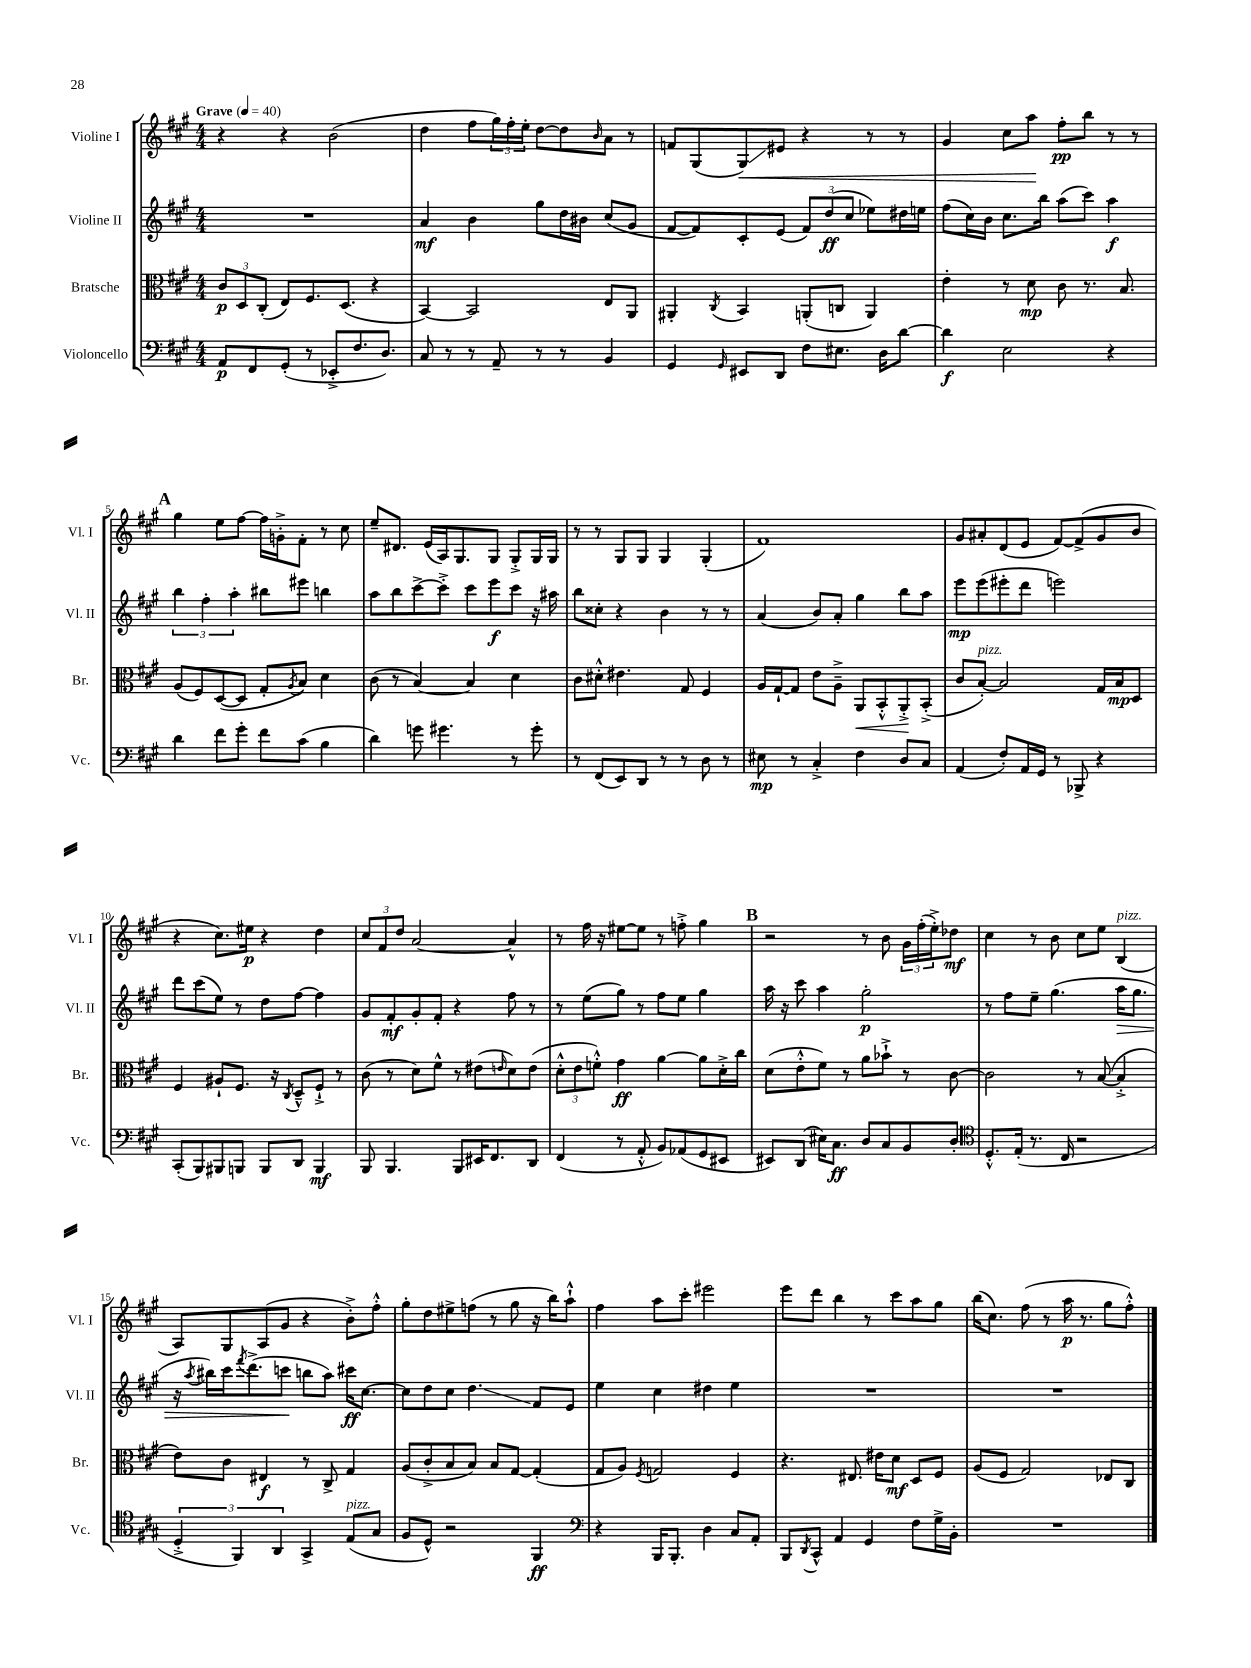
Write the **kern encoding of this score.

**kern	**kern	**kern	**kern
*staff4	*staff3	*staff2	*staff1
*clefF4	*clefC3	*clefG2	*clefG2
*k[f#c#g#]	*k[f#c#g#]	*k[f#c#g#]	*k[f#c#g#]
*M4/4	*M4/4	*M4/4	*M4/4
*MM40	*MM40	*MM40	*MM40
8AA	12c#	1r	4r
.	12D	.	.
8FF#	.	.	.
.	(12C#'	.	.
(8GG#'	8E)	.	4r
8r	8.F#	.	.
8EE-'^	.	.	(2b
.	(8.D	.	.
8.F#	.	.	.
.	4r	.	.
8.D)	.	.	.
=	=	=	=
8C#	[4BB)	4a	4dd
8r	.	.	.
8r	2BB]	4b	8ff#
8AA~	.	.	24gg#)
.	.	.	24ff#'
.	.	.	24ee'
8r	.	8gg#	[8dd
8r	.	16dd	8dd]
.	.	16b#	.
.	.	.	16qqb
4BB	8E	(8cc#	8a
.	8AA	8g#	8r
=	=	=	=
4GG#	4AA#'	[8f#	8f
.	.	8f#])	(8G#
16qqGG#	8qC#	.	.
8EE#	4BB	8c#'	8G#)
8DD	.	(8e	8e#
8F#	(8AA'	12f#)	4r
.	.	(12dd	.
8.E#	8C	.	.
.	.	12cc#	.
.	4AA)	8ee-)	8r
16D	.	.	.
[8d	.	16dd#	8r
.	.	16ee	.
=	=	=	=
4d]	4e'	(8ff#	4g#
.	.	16cc#)	.
.	.	16b	.
2E	8r	8.cc#	8cc#
.	8d	.	8aa
.	.	16bb	.
.	8c#	(8aa	8ff#'
.	8.r	8ccc#)	8bb
4r	.	4aa	8r
.	8.B	.	.
.	.	.	8r
=	=	=	=
4d	(8A	6bb	4gg#
.	8F#)	.	.
.	.	6ff#'	.
8f#	([8D	.	8ee
.	.	6aa'	.
8g#'	8D]	.	[8ff#
8f#	8G#'	8bb#	16ff#]
.	.	.	16g'^
.	8qA	.	.
(8c#	8B)	8eee#	8f#'
4B	4d	4bb	8r
.	.	.	8cc#
=	=	=	=
4d)	(8c#	8aa	8ee~
.	8r	8bb	8.d#
8g	[4B)	[8ccc#^	.
.	.	.	(16e
4.g#	.	8ccc#'^]	16A)
.	.	.	8.G#
.	4B]	8ccc#	.
.	.	8eee	8G#
8r	4d	8ccc#	8G#'^
8g#'	.	16r	16G#
.	.	16aa#	16G#
=	=	=	=
8r	8c#	8bb	8r
(8FF#	8d#'^^	8cc##'	8r
8EE)	4.e#	4r	8G#
8DD	.	.	8G#
8r	.	4b	4G#
8r	8G#	.	.
8D	4F#	8r	(4G#'
8r	.	8r	.
=	=	=	=
8E#	16A	(4a	1f#)
.	[16G#`	.	.
8r	8G#]	.	.
4C#'^	8e	8b)	.
.	8A~^	8a'	.
4F#	8AA	4gg#	.
.	8BB'^^	.	.
8D	8AA'^	8bb	.
8C#	(8BB'^	8aa	.
=	=	=	=
(4AA	8c#	8eee	8g#
.	[8B')	(8eee	8a#'
8F#')	2B]	8eee#'	(8d
16AA	.	8ddd	8e
16GG#	.	.	.
8r	.	2eee)	[8f#)
8BBB-^	.	.	(8f#^]
4r	16G#	.	8g#
.	16B	.	.
.	8D	.	8b
=	=	=	=
(8CC#'	4F#	8ddd	4r
8BBB)	.	(8ccc#	.
8BBB#	8A#`	8ee)	8.cc#)
8BBB	8.F#	8r	.
.	.	.	16ee#
8BBB	.	8dd	4r
.	16r	.	.
.	8qC#	.	.
8DD	8D~^^	[8ff#	.
4BBB	8F#`^	4ff#]	4dd
.	8r	.	.
=	=	=	=
8BBB	(8c#	8g#	12cc#
.	.	.	12f#
4.BBB	8r	8f#'	.
.	.	.	12dd
.	8d)	8g#'	[2a
.	8f#^^	8f#'	.
8BBB	8r	4r	.
16EE#	(8e#	.	.
8.FF#	.	.	.
.	16qqe	.	.
.	8d)	8ff#	4a^^]
8DD	(8e	8r	.
=	=	=	=
(4FF#	12d'^^	8r	8r
.	12e	.	.
.	.	(8ee	16ff#
.	12f'^^)	.	.
.	.	.	16r
8r	4g#	8gg#)	[8ee#
8AA'^^	.	8r	8ee#]
8BB)	[4a	8ff#	8r
(8AA-	.	8ee	8ff'^
8GG#	8a]	4gg#	4gg#
8EE#	16d'^	.	.
.	16cc#	.	.
=	=	=	=
8EE#)	(8d	16aa	2r
.	.	16r	.
(8DD	8e'^^	8ccc#	.
16E#)	8f#)	4aa	.
8.C#	.	.	.
.	8r	.	.
8D	8a	2gg#'	8r
8C#	8b-`^	.	8b
8BB	8r	.	24g#
.	.	.	(24ff#'
.	.	.	24ee'^)
8D'	[8c#	.	8dd-
=	=	=	=
*clefC4	*	*	*
8.D'^^	2c#]	8r	4cc#
.	.	8ff#	.
(16E'	.	.	.
8.r	.	8ee~	8r
.	.	(4.gg#	8b
16C#	.	.	.
2r	8r	.	8cc#
.	([8B	.	8ee
.	4B'^]	16aa	(4B
.	.	8.gg#	.
=	=	=	=
6D'^	8e)	16r	8A)
.	.	8qaa	.
.	.	16bb#)	.
.	8c#	16ccc#	8G#
6FF#)	.	.	.
.	.	8qfff#	.
.	.	(8.ddd^	.
.	4E#	.	(8A
6AA	.	.	.
.	.	8ccc	8g#
4GG#^	8r	8bb	4r
.	8C#^	8aa)	.
(8E	4G#	16ccc#	8b'^)
.	.	[8.cc#	.
8G#	.	.	8ff#'^^
=	=	=	=
8F#	(8A	8cc#]	8gg#'
8D^^)	8c#'^	8dd	8dd
2r	8B	8cc#	8ee#^
.	8B)	4.dd	(8ff
.	8B	.	8r
.	[8G#	.	8gg#
4FF#	(4G#']	8f#	16r
.	.	.	16bb)
.	.	8e	8aa`^^
=	=	=	=
*clefF4	*	*	*
4r	8G#	4ee	4ff#
.	8A)	.	.
.	8qF#	.	.
16BBB	2G	4cc#	8aa
8.BBB'	.	.	.
.	.	.	8ccc#'
4D	.	4dd#	2eee#
8C#	4F#	4ee	.
8AA'	.	.	.
=	=	=	=
8BBB	4.r	1r	8eee
8qDD	.	.	.
8CC#^^	.	.	8ddd
4AA	.	.	4bb
.	8.E#	.	.
4GG#	.	.	8r
.	16e#	.	.
.	8d	.	8ccc#
8F#	8D	.	8aa
16G#^	8F#	.	8gg#
16BB'	.	.	.
=	=	=	=
1r	(8A	1r	(16bb
.	.	.	8.cc#)
.	8F#	.	.
.	2G#)	.	(8ff#
.	.	.	8r
.	.	.	16aa
.	.	.	8.r
.	8E-	.	8gg#
.	8C#	.	8ff#'^^)
==	==	==	==
*-	*-	*-	*-
